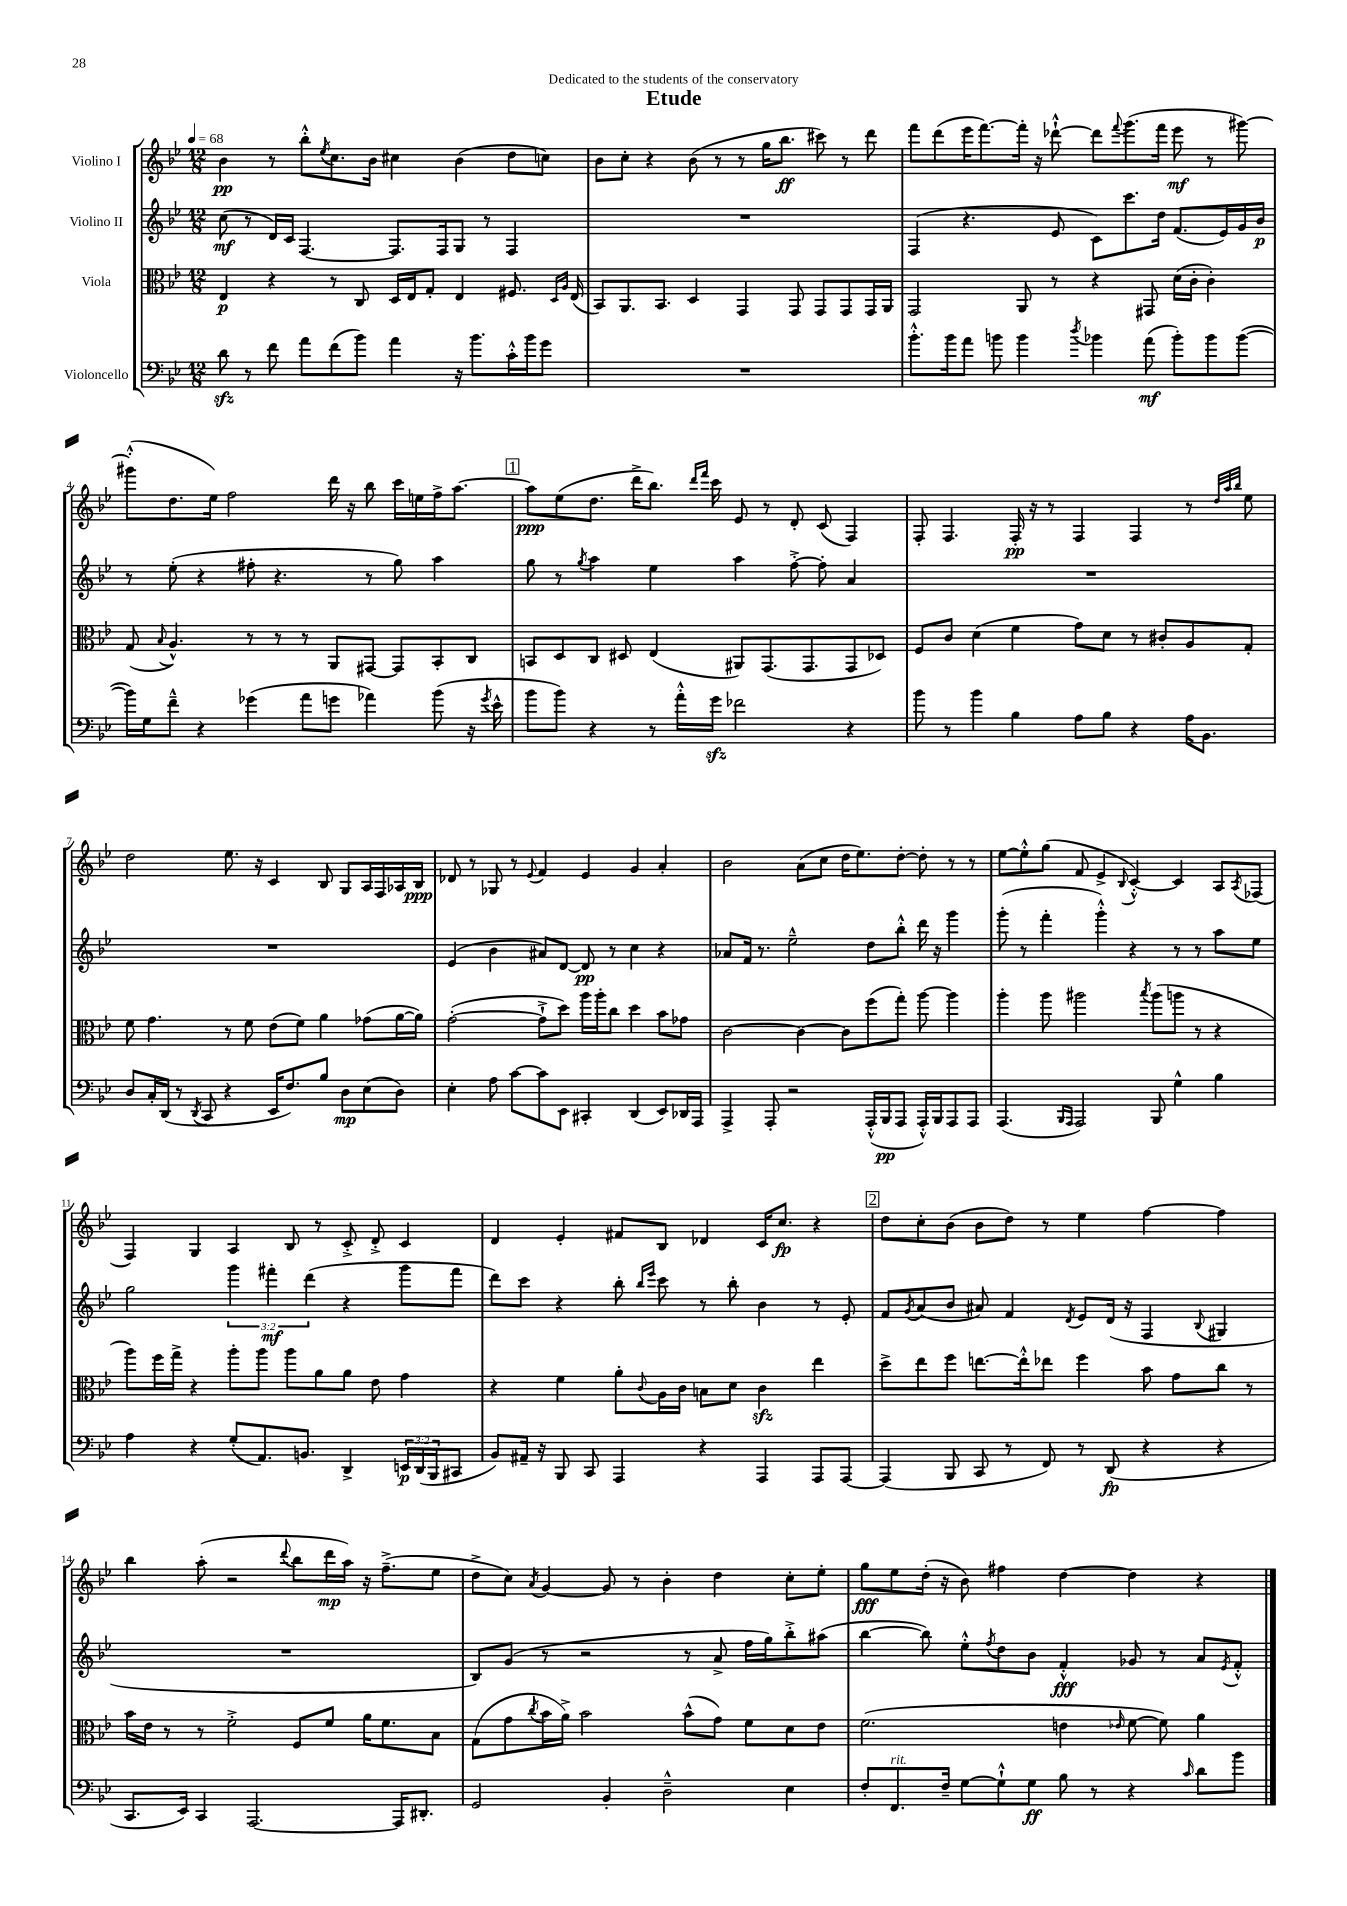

**kern	**kern	**kern	**kern
*staff4	*staff3	*staff2	*staff1
*clefF4	*clefC3	*clefG2	*clefG2
*k[b-e-]	*k[b-e-]	*k[b-e-]	*k[b-e-]
*M12/8	*M12/8	*M12/8	*M12/8
*MM68	*MM68	*MM68	*MM68
8d	4E-	(8cc	4b-
8r	.	8r	.
8f	4r	16d)	8r
.	.	16c	.
8a	.	[4.F	8bb-'^^
.	.	.	8qee-
(8f	8r	.	8.cc
8b-)	8C	.	.
.	.	.	16b-
4a	16D	8.F]	4cc#
.	16E-	.	.
.	8G'	.	.
.	.	16F	.
16r	4E-	8G	(4b-
8.b-	.	.	.
.	.	8r	.
16c'^^	8.F#	4F	8dd
16b-	.	.	.
8g	.	.	8cc)
.	16qqD	.	.
.	16qqA	.	.
.	(16E-	.	.
=	=	=	=
1.r	8BB-)	1.r	8b-
.	8.AA	.	8cc'
.	.	.	4r
.	8.BB-	.	.
.	4D	.	(8b-
.	.	.	8r
.	4GG	.	8r
.	.	.	16gg
.	.	.	8.bb-
.	8GG	.	.
.	8GG	.	8ccc#)
.	8GG	.	8r
.	16GG	.	8ddd
.	16AA	.	.
=	=	=	=
8.b-'^^	2GG	(4F	8fff
.	.	.	(8ddd
16b-	.	.	.
8a	.	4.r	16eee-
.	.	.	[8.fff)
8b	.	.	.
4b	8AA	.	16fff']
.	.	.	16r
.	8r	8e-	[8ddd-`^^
8qdd	.	.	.
4b-	4r	8c)	8ddd-]
.	.	.	8qqfff
.	.	8.ccc	(8.ggg
(8a	8GG#	.	.
.	.	16dd	16fff
8b-')	(16d	(8.f	8eee-
.	16c'	.	.
8b-	4c')	.	8r
.	.	16e-)	.
([8b-	.	16g	[8ggg#)
.	.	16b-	.
=	=	=	=
16b-])	(8G	8r	(8ggg#'^^]
16G	.	.	.
.	8qqB-	.	.
8f~^^	4.A^^)	(8ee-'	8.dd
4r	.	4r	.
.	.	.	16ee-)
.	.	.	2ff
(4g-	8r	8ff#'	.
.	8r	4.r	.
8a	8r	.	.
8g	8AA	.	16ddd
.	.	.	16r
4a-)	[8GG#	8r	8bb-
.	8GG#]	8gg)	16ccc
.	.	.	16ee
(8b-	8BB-'	4aa	16ff^
.	.	.	[8.aa
16r	8C	.	.
8qg	.	.	.
16e-^^	.	.	.
=	=	=	=
8b-	8BB	8gg	8aa]
8b-)	8D	8r	(8ee-
.	.	8qgg	.
4r	8C	4aa	8.dd
.	8D#	.	.
.	.	.	16ddd^
8r	(4E-	4ee-	8.bb-)
16a'^^	.	.	.
.	.	.	16qqddd
.	.	.	16qqfff
16g	.	.	16ccc
2f-	8AA#)	4aa	8e-
.	(8.GG	.	8r
.	.	[8ff'^	8d'
.	8.GG	.	.
.	.	8ff']	(8c
4r	8GG	4a	4F)
.	8D-)	.	.
=	=	=	=
8b-	8F	1.r	8F'
8r	8c	.	4.F
4b-	(4d	.	.
4B-	4f	.	16F'
.	.	.	16r
.	.	.	8r
8A	8g)	.	4F
8B-	8d	.	.
4r	8r	.	4F
.	8c#'	.	.
16A	8A	.	8r
8.BB-	.	.	.
.	.	.	32qqdd
.	.	.	32qqaa
.	.	.	32qqbb-
.	8G'	.	8ee-
=	=	=	=
8D	8f	1.r	2dd
16C'	4.g	.	.
(16DD	.	.	.
8r	.	.	.
8qDD	.	.	.
8CC	.	.	.
4r	8r	.	8.ee-
.	8f	.	.
.	.	.	16r
16EE-	(8e-	.	4c
8.F)	.	.	.
.	8f)	.	.
8B-	4a	.	8B-
8D	.	.	8G
(8E-	(8g-	.	16A
.	.	.	16F
8D)	[16a	.	16A-
.	16a])	.	16B-
=	=	=	=
4E-'	([2g'	(4e-	8d-
.	.	.	8r
8A	.	4b-	8G-
[8c	.	.	8r
.	.	.	8qqe-
8c]	8g`^]	8a#)	4f
8EE-	8dd)	[8d	.
4CC#'	16aa	8d]	4e-
.	16aa'	.	.
.	8cc	8r	.
(4DD	4dd	4cc	4g
8EE-)	8b-	4r	4a'
16DD-	8g-	.	.
16AAA	.	.	.
=	=	=	=
4AAA^	[2c	8a-	2b-
.	.	16f	.
.	.	8.r	.
8AAA'	.	.	.
2r	.	2ee-~^^	.
.	4c_	.	(8a
.	.	.	8cc
.	8c]	.	16dd
.	.	.	8.ee-)
(16AAA'^^	(8ff	8dd	.
16BBB-	.	.	.
8AAA	8gg')	8bb-'^^	[8dd'
16AAA'^^)	[8aa	16ddd	8dd']
16BBB-	.	16r	.
8AAA	4aa]	4ggg	8r
8AAA	.	.	8r
=	=	=	=
(4.AAA	4aa'	(8ggg'	[8ee-
.	.	8r	8ee-'^^]
.	8aa	4fff'	(8gg
16qqBBB-	.	.	.
16qqAAA	.	.	.
2AAA)	2aa#	.	8f
.	.	4ggg'^^)	4e-^
.	.	.	8qqB-
.	.	4r	[4c'^^)
.	8qbb-	.	.
8BBB-	(8aa#	.	.
4G^^	8aa	8r	4c]
.	8r	8r	.
4B-	4r	8aa	8A
.	.	.	8qA
.	.	8ee-	(8F-
=	=	=	=
4A	8aa)	2gg	4F)
.	16ff	.	.
.	16gg^	.	.
4r	4r	.	4G
(8G'	8aa'	6ggg	4A
8.AA)	8aa	.	.
.	.	6fff#'	.
.	8aa	.	8B-
8.BB	.	.	.
.	.	(6ddd	.
.	8a	.	8r
4DD^	8a	4r	8c'^
.	8e-	.	8d'^
24EE	4g	8ggg	4c
(24DD	.	.	.
24BBB-	.	.	.
8CC#	.	8fff#	.
=	=	=	=
8BB-)	4r	8ddd)	4d
16AA#~	.	8ccc	.
16r	.	.	.
8BBB-	4f	4r	4e-'
8CC	.	.	.
4AAA	8a'	8bb-'	8f#
.	.	16qqbb-	.
.	8qqc	16qqeee-	.
.	16A	8ccc	8B-
.	16c	.	.
4r	8B	8r	4d-
.	8d	8bb-'	.
4AAA	4c	4b-	16c
.	.	.	8.cc
8AAA	4ee-	8r	4r
[8AAA	.	8e-'	.
=	=	=	=
(4AAA]	8dd^	8f	8dd
.	.	8qg	.
.	8ee-	(8a	8cc'
8BBB-	8ff	8b-	(8b-
8CC	[8.ee	8a#)	8b-
8r	.	4f	8dd)
.	16ee'^^]	.	.
8FF)	8ee-	.	8r
.	.	8qd	.
8r	4ff	8e-	4ee-
(8DD	.	(16d	.
.	.	16r	.
4r	8b-	4F	[4ff
.	8g	.	.
.	.	8qqB-	.
4r	8cc	4G#	4ff]
.	8r	.	.
=	=	=	=
8.CC	16b-	1.r	4bb-
.	16e-	.	.
.	8r	.	.
16EE-)	.	.	.
4CC	8r	.	(8aa'
.	2f'^	.	2r
[2.AAA	.	.	.
.	.	.	8qqddd
.	8F	.	8bb-
.	8f	.	16ddd
.	.	.	16aa)
.	16a	.	16r
.	8.f	.	(8.ff~^
16AAA]	.	.	.
8.DD#'	.	.	.
.	8B-	.	8ee-
=	=	=	=
2GG	(8G	8B-)	8dd^
.	8g	(8g	8cc)
.	8qcc	.	8qa
.	16b-	8r	[4g
.	16a^)	.	.
.	2b-	2r	.
4BB-'	.	.	8g]
.	.	.	8r
2D~^^	.	.	4b-'
.	(8b-^^	8r	.
.	8g)	8a^	4dd
.	8f	16ff	.
.	.	16gg)	.
4E-	8d	8bb-'^	8cc'
.	8e-	(8aa#	8ee-'
=	=	=	=
8F'	(2.f	[4bb-	8gg
8.FF	.	.	8ee-
.	.	8bb-])	(16dd'
16F~	.	.	16r
[8G	.	8ee-'^^	8b-)
.	.	8qff	.
8G`^^]	.	8dd	4ff#
8G	.	8b-	.
8B-	4e	4f'^^	[4dd
8r	.	.	.
.	16qqe-	.	.
4r	[8f	8g-	4dd]
.	8f])	8r	.
16qqc	.	.	.
8d	4a	8a	4r
.	.	8qe-	.
8b-	.	8f'^^	.
==	==	==	==
*-	*-	*-	*-
